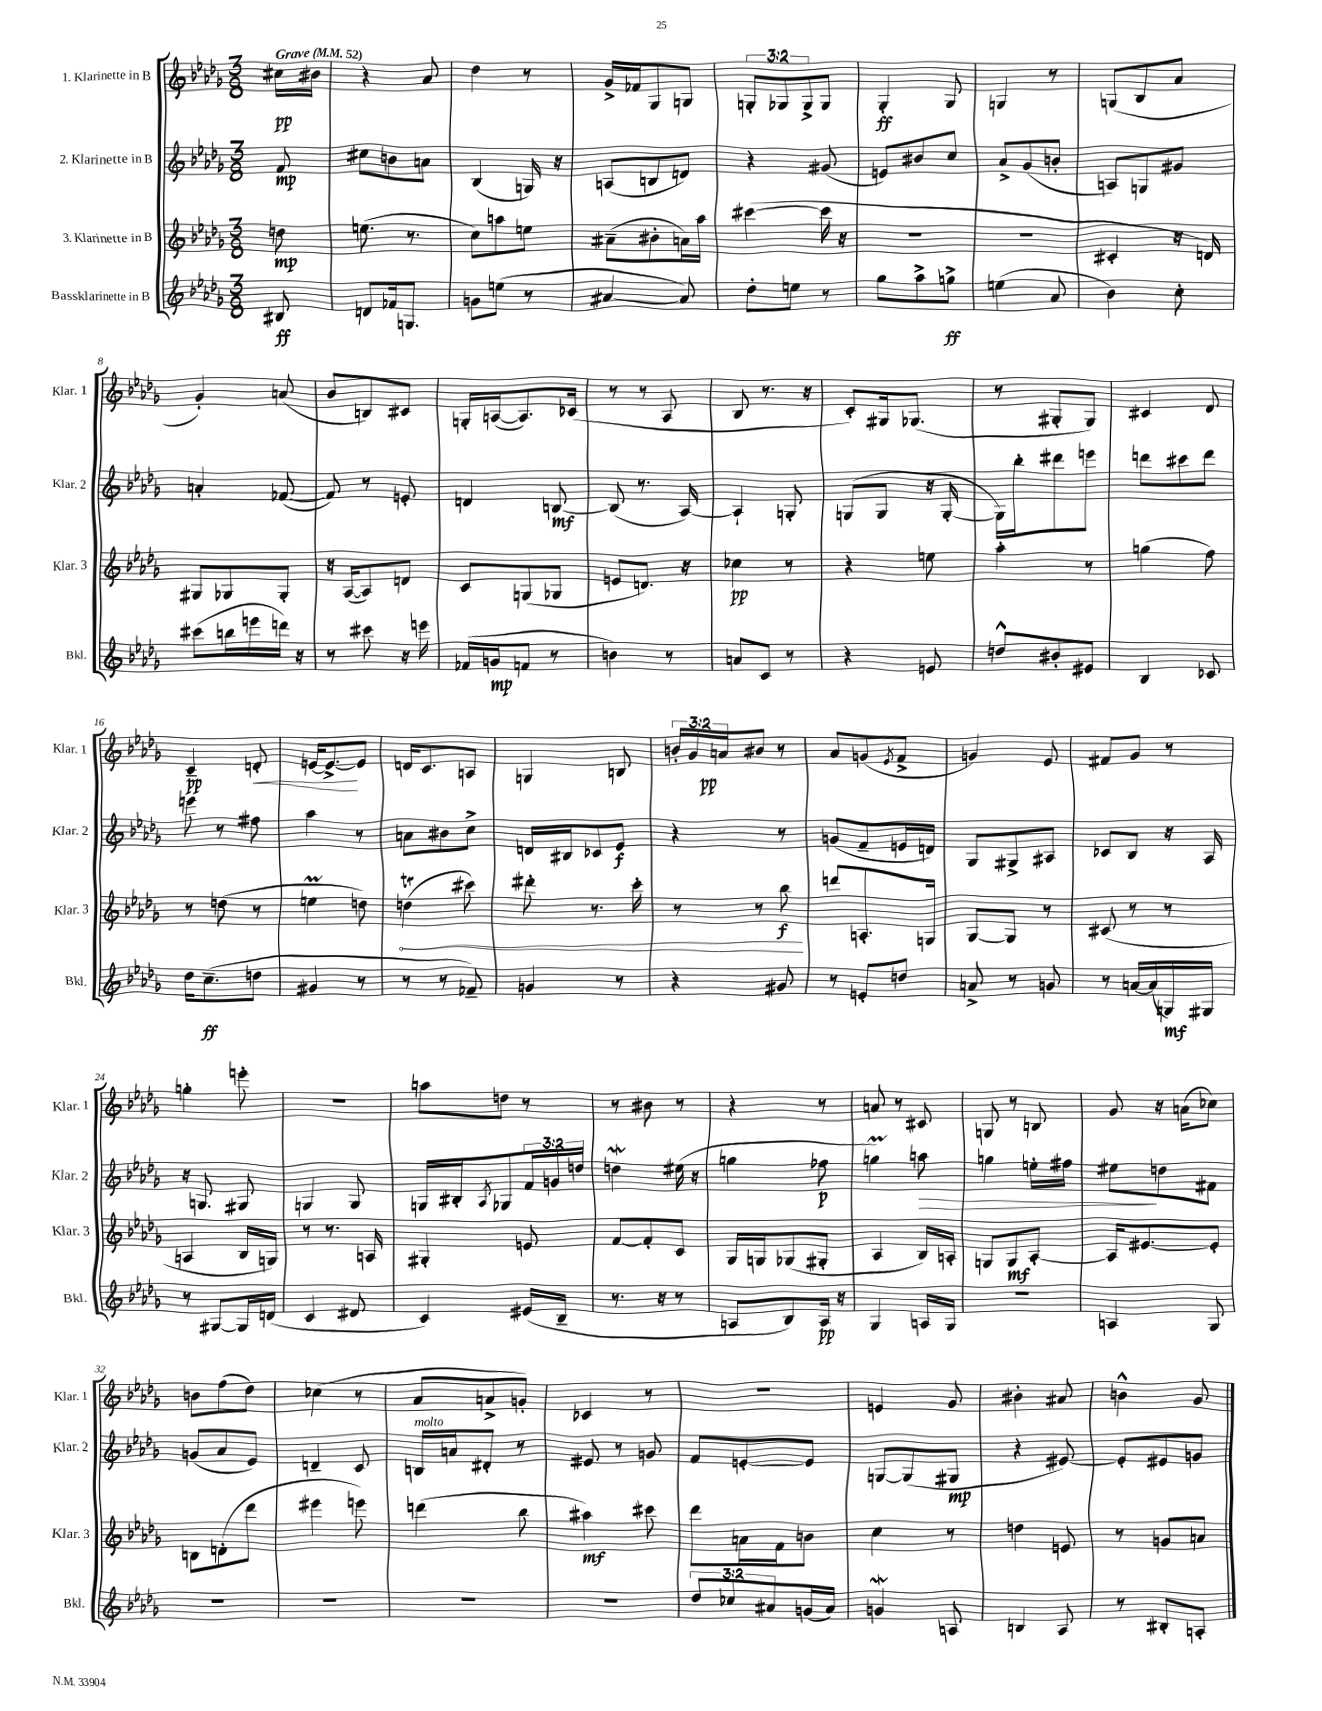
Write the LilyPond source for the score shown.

<<
\new StaffGroup <<
\new Staff = "s0" \with { instrumentName = "1. Klarinette in B" shortInstrumentName = "Klar. 1" } {
    \clef treble \key des \major \numericTimeSignature \time 3/8 \override Staff.TupletNumber.text = #tuplet-number::calc-fraction-text \partial 8 \tempo "Grave" 4 = 52
    cis''16\pp bis'16 |
    r4 aes'8 |
    des''4 r8 |
    ges'16-> fes'16 ges8 g8 |
    \tuplet 3/2 { g8-. ges8 ges8-> } ges8 |
    ges4-.\ff ges8 |
    g4 r8 |
    g8( bes8 aes'8 |
    ges'4-.) a'8( |
    bes'8 b8) cis'8 |
    g16-. a16~( a8.) ces'16( |
    r8 r8 aes8 |
    bes8 r8. r16 |
    c'8-.) gis16 ges8.( |
    r8 gis8-. gis8) |
    cis'4 des'8 |
    c'4--\pp d'8-.\< |
    e'16~ e'8.~->\! e'8 |
    d'16 c'8. a8 |
    g4 b8 |
    \tuplet 3/2 { b'16-. ges'16 a'16\pp } bis'8 r8 |
    aes'8 g'8( \acciaccatura { ees'8 } f'8-> |
    g'4) ees'8 |
    fis'8 ges'8 r8 |
    g''4-. e'''8-. |
    R4. |
    a''8 d''8 r8 |
    r8 bis'8 r8 |
    r4 r8 |
    a'8 r8 cis'8 |
    g8 r8 b8 |
    ges'8 r16 a'16( ces''8) |
    b'8 f''8( des''8) |
    ces''4( r8 |
    aes'8 a'8-> g'8-.) |
    ces'4 r8 |
    R4. |
    e'4 ges'8 |
    bis'4-. ais'8 |
    b'4-^ ges'8 \bar "|." |
}
\new Staff = "s1" \with { instrumentName = "2. Klarinette in B" shortInstrumentName = "Klar. 2" } {
    \clef treble \key des \major \numericTimeSignature \time 3/8 \override Staff.TupletNumber.text = #tuplet-number::calc-fraction-text \partial 8
    f'8\mp |
    cis''8 b'8 a'8 |
    bes4( g16) r16 |
    a8( b8 d'8) |
    r4 gis'8( |
    e'8) bis'8 c''8 |
    aes'8-> ges'8( b'8-. |
    a8) g8 gis'8 |
    a'4-. fes'8~( |
    fes'8) r8 e'8-. |
    d'4 b8~\mf |
    b8( r8. aes16~) |
    aes4-! g8-. |
    g8( g8 r16 g16~-. |
    g16) bes''16-. dis'''8 e'''8 |
    d'''8 cis'''8 d'''8 |
    e'''8 r8 fis''8 |
    aes''4 r8 |
    a'8 bis'8 c''8-> |
    d'16 bis16 ces'8 ees'8\f |
    r4 r8 |
    g'8( f'8-- e'16 d'16) |
    ges8 gis8-> ais8 |
    ces'8 bes8 r16 aes16 |
    r16 g8. gis8 |
    g4 g8 |
    g16 bis16-. \acciaccatura { aes8 } ges8 \tuplet 3/2 { f'16 g'16 d''16 } |
    d''4\mordent eis''16( r16 |
    g''4 fes''8\p |
    g''4\prall) a''8\> |
    g''4 e''16-. fis''16 |
    eis''8\! d''8 fis'8 |
    g'8( aes'8 ees'8) |
    d'4-- c'8 |
    b16^\markup { \italic "molto" } a'16 dis'8-. r8 |
    eis'8 r8 g'8 |
    f'8 e'8~-. e'8 |
    g8~ g8( gis8\mp |
    r4 eis'8~) |
    eis'8-. eis'8 g'8 \bar "|." |
}
\new Staff = "s2" \with { instrumentName = "3. Klarinette in B" shortInstrumentName = "Klar. 3" } {
    \clef treble \key des \major \numericTimeSignature \time 3/8 \partial 8
    d''8\mp |
    e''8.( r8. |
    c''8) a''8 e''8 |
    ais'8--( bis'8-. a'16) aes''16 |
    cis'''4~( cis'''16 r16 |
    R4. |
    R4. |
    cis'4-. r16 d'16) |
    gis8 ges8 ges8-. |
    r16 aes16~( aes8) d'8 |
    c'8 g8( ges8 |
    e'8 d'8.) r16 |
    ces''4\pp r8 |
    r4 e''8 |
    aes''4-. r8 |
    g''4( f''8) |
    r8 d''8( r8 |
    e''4\prall d''8) |
    \once \override Hairpin.circled-tip = ##t d''4\trill\<( cis'''8) |
    dis'''8-. r8. c'''16-. |
    r8 r8 bes''8\f\! |
    d'''8 a8.-. g16 |
    ges8~ ges8 r8 |
    cis'8( r8 r8 |
    a4 bes16 g16) |
    r8 r8. a16 |
    gis4-. e'8 |
    f'8~ f'8-. c'8 |
    ges16 g16 ges8( gis8-. |
    aes4 bes16) a16-. |
    g8 g8\mf aes8~-. |
    aes16 eis'8.~ eis'8-. |
    b8 d'8-.( des'''8 |
    eis'''4 e'''8) |
    d'''4( bes''8 |
    ais''4\mf) cis'''8 |
    des'''8 a'16 f'16 b'8 |
    c''4 r8 |
    d''4 e'8 |
    r8 g'8 a'8 \bar "|." |
}
\new Staff = "s3" \with { instrumentName = "Bassklarinette in B" shortInstrumentName = "Bkl." } {
    \clef treble \key des \major \numericTimeSignature \time 3/8 \override Staff.TupletNumber.text = #tuplet-number::calc-fraction-text \partial 8
    bis8\ff |
    d'8 fes'16 g8. |
    g'8 e''8( r8 |
    ais'4~ ais'8) |
    des''8-. e''8 r8 |
    ges''8 aes''8-> g''8->\ff |
    e''4( aes'8 |
    bes'4) c''8-. |
    cis'''8( b''16 e'''16 d'''16) r16 |
    r8 cis'''8 r16 e'''16 |
    fes'16( g'16\mp f'8 r8 |
    b'4) r8 |
    a'8 c'8 r8 |
    r4 e'8 |
    d''8-^ bis'8-. eis'8 |
    bes4 ces'8 |
    des''16 c''8.--\ff( d''8 |
    gis'4 r8 |
    r8 r8 fes'8--) |
    g'4 r8 |
    r4 gis'8 |
    r8 e'8-. d''8 |
    a'8-> r8 g'8 |
    r8 a'16~ a'16( g16\mf) gis16 |
    r8 gis8~ gis16 d'16( |
    c'4 dis'8 |
    c'4) eis'16( bes16-- |
    r8. r16 r8 |
    a8 bes8) a16\pp r16 |
    ges4 a16 ges16 |
    R4. |
    a4 ges8 |
    R4. |
    R4. |
    R4. |
    R4. |
    \tuplet 3/2 { des''8 ces''8 ais'8 } g'16( ais'16) |
    g'4\mordent a8 |
    b4 aes8 |
    r8 bis8-. a8-. \bar "|." |
}
>>
>>
